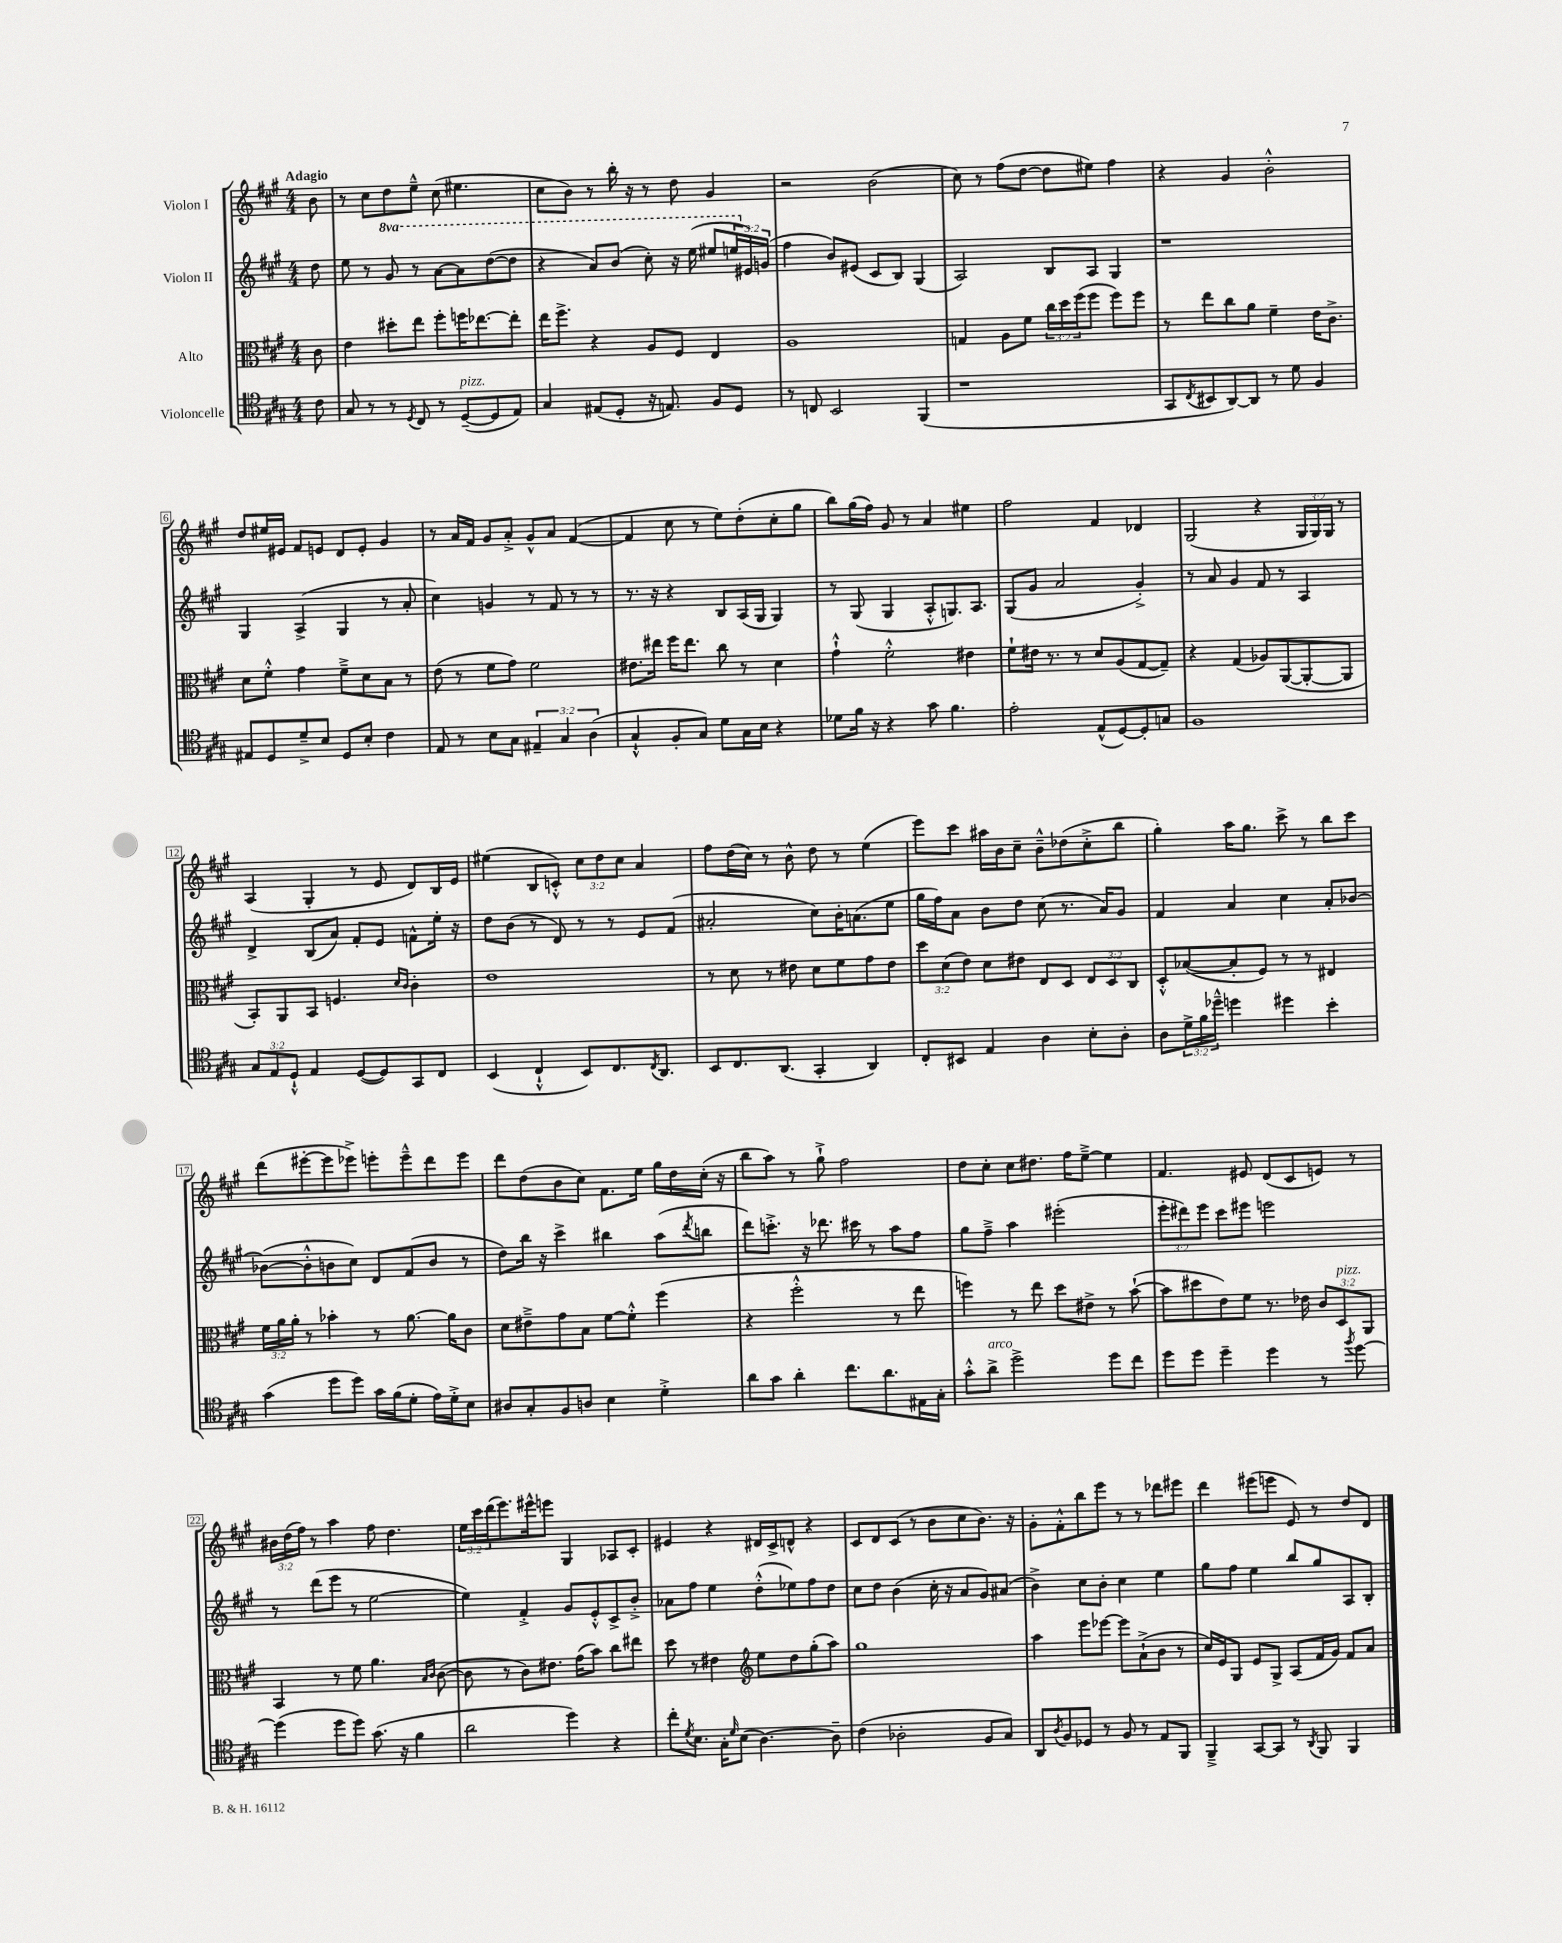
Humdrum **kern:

**kern	**kern	**kern	**kern
*part4	*part3	*part2	*part1
*staff4	*staff3	*staff2	*staff1
*I"Violoncelle	*I"Alto	*I"Violon II	*I"Violon I
*clefC4	*clefC3	*clefG2	*clefG2
*k[f#c#g#]	*k[f#c#g#]	*k[f#c#g#]	*k[f#c#g#]
*M4/4	*M4/4	*M4/4	*M4/4
=	=	=	=
!	!	!	!LO:TX:a:B:t=Adagio
8c#\	8c#\	8dd\	8b\
=1	=1	=1	=1
8G#/	4e\	8ee\	8r
8r	.	8r	8cc#\L
*	*	*8va	*
8r	8dd#X'\L	8gg#/	8dd\
8qD/	.	.	.
8C#/	8ee\J	8r	8ee~^^\J
8r	8ff#'\L	[8aa\L	(8cc#\
!LO:TX:a:i:t=pizz.	!	!	!
([8D~/L	16ffn\K	8aa\]	4.ee#X\
.	[8.ee-X\	.	.
8D/]	.	([8ddd\	.
8E/J)	8ee-'\J]	8ddd\J]	.
=2	=2	=2	=2
4G#/	16ee\KL	4r	8cc#\L
.	8.ff#^\J	.	.
.	.	.	8b\J)
(8E#X/L	4r	8aa/L)	8r
8D'/J	.	(8bb/J	16bb'\
.	.	.	16r
16r	8A/L	8ccc#'\)	8r
8.En/)	.	.	.
.	8F#/J	16r	8dd\
.	.	(16eee\	.
8F#/L	4E/	8eee#X/L	4g#/
8D/J	.	24eeen/L	.
*	*	*X8va	*
.	.	24e#X/)	.
.	.	(24gn/JJ	.
=3	=3	=3	=3
8r	1A	4ff#\	2r
8Cn/	.	.	.
2BB/	.	8b/L)	.
.	.	(8e#X/J	.
.	.	8c#/L	(2b\
.	.	8B/J)	.
(4FF#/	.	(4G#/	.
=4	=4	=4	=4
1r	4Gn/	2A/)	8cc#\)
.	.	.	8r
.	8A\L	.	(8ff#\L
.	8f#\J	.	[8dd\J
.	24cc#\LL	8B/L	8dd\L]
.	24dd\	.	.
.	(24ff#\J	.	.
.	8ff#\J	8A/J	8ee#X\J)
.	8ff#\L)	4G#/	4ff#\
.	8ff#\J	.	.
=5	=5	=5	=5
8GG#/L	8r	1r	4r
8qC#/	.	.	.
8BB#X/	8ee\L	.	.
[8AA/)	8cc#\	.	4g#/
8AA/J]	8a\J	.	.
8r	4f#~\	.	2b'^^\
8d\	.	.	.
4F#/	16e\KL	.	.
.	8.c#^\J	.	.
!!LO:LB:g=z
=6	=6	=6	=6
8E#X/L	8d\L	4G#/	8dd/L
8D/	8f#'^^\J	.	16ee#X/L
.	.	.	16e#X/JJ
8d~^/	4g#\	(4A^/	8f#/L
8B/J	.	.	8en/J
8D/L	8f#~^\L	4G#/	8d/L
8B'/J	8d\	.	8e'/J
4c#\	8B\J	8r	4g#/
.	8r	8a'/	.
=7	=7	=7	=7
8E/	(8e\	4cc#\)	8r
8r	8r	.	16a/LL
.	.	.	16f#/JJ
8B\L	8f#\L	4gn/	8g#/L
8G#\J	8g#\J)	.	8a'^/J
6E#X~/	2f#\	8r	8g#^^/L
.	.	8f#/	8a/J
6G#/	.	.	.
.	.	8r	([4f#/
(6A\	.	.	.
.	.	8r	.
=8	=8	=8	=8
4G#`^^/	8.e#X\L	8.r	4f#/]
.	16ee#X\Jk	16r	.
8F#'/L	16ff#\KL	4r	8cc#\
.	8.ee#\J	.	.
8G#/J)	.	.	8r
8d\L	8cc#\	8B/L	8ee\L)
16G#\L	8r	(16A/L	(8dd'\
16B\JJ	.	16G#/JJ	.
4r	4d\	4G#/)	8cc#'\
.	.	.	8gg#\J
=9	=9	=9	=9
8d-X\L	4g#`^^\	8r	8bb\L)
16f#\Jk	.	(8G#/	(16gg#\L
16r	.	.	16ff#\JJ)
4r	2f#'^^\	4G#/	8g#/
.	.	.	8r
8g#\	.	8A'^^/L	4a/
4.f#\	.	8.Gn/)	.
.	4e#X\	.	4ee#X\
.	.	8.A/J	.
=10	=10	=10	=10
2e'\	8f#`\L	(8G#/L	2ff#\
.	16e#X\Jk	8g#/J	.
.	8.r	.	.
.	.	2a/	.
.	8r	.	.
(8E^^/L	8d/L	.	4f#/
[8D/)	(8A/	.	.
8D'/]	[8G#/	4g#'^/)	4d-X/
8Gn/J	8G#~/J])	.	.
=11	=11	=11	=11
1F#	4r	8r	(2G#/
.	.	8a/	.
.	(4G#/	4g#/	.
.	8A-X/L)	8f#/	4r
.	([8AA/	8r	.
.	8AA'/_	4A/	24G#/LL
.	.	.	24G#/)
.	.	.	24G#/JJ
.	8AA/J]	.	8r
!!LO:LB:g=z
=12	=12	=12	=12
12G#/L	8BB'/L)	4d^/	(4A/
12E/	.	.	.
.	8AA/	.	.
12D`^^/J	.	.	.
4E/	8BB/J	(8B/L	4G#'/
.	4.Fn/	8a/J)	.
([8D/L	.	8f#'/L	8r
8D/])	.	8e/J	8e/
.	16qqd/LL	.	.
.	16qqc#/JJ	.	.
8GG#/	4c#'\	8fn^^\L	8d/L)
8C#/J	.	16ee'\Jk	16B/L
.	.	16r	16e/JJ
=13	=13	=13	=13
(4BB/	1e	8dd\L	(4ee#X\
.	.	(8b\J	.
4C#`^^/	.	8r	8B/L
.	.	8d/)	8cn'^^/J)
8BB/L)	.	8r	12cc#\L
.	.	.	12dd\
8.C#/	.	8r	.
.	.	.	12cc#\J
.	.	8e/L	4a/
8qC#/	.	.	.
8.AA/J	.	.	.
.	.	(8f#/J	.
=14	=14	=14	=14
8BB/L	8r	2a#X'/	8ff#\L
8.C#/	8d\	.	(16dd\L
.	.	.	16cc#\JJ)
.	8r	.	8r
(8.AA/J	.	.	.
.	8e#X\	.	8b^^\
4GG#'/	8d\L	8cc#\L)	8dd\
.	8f#\	16b'\K	8r
.	.	(8.an\	.
4AA/)	8g#\	.	(4ee\
.	8e#\J	8ee\J	.
=15	=15	=15	=15
8C#'/L	12dd\L	16gg#\LL	8eee\L)
.	.	16ff#\J)	.
.	(12d\	.	.
8BB#X/J	.	8a\J	8ccc#\J
.	12e\J)	.	.
4E/	8d\L	8b\L	16aa#X\LL
.	.	.	16b\J
.	8e#X\J	8dd\J	8cc#~\J
4A\	8E/L	(8cc#\	8b~^^\L
.	8D/J	8.r	(8dd-X\
8B'\L	12E/L	.	8cc#'^\
.	.	16a/KL)	.
.	12D/	.	.
8A'\J	.	8g#/J	8bb\J
.	12C#/J	.	.
=16	=16	=16	=16
8A\L	8D'^^/L	4f#/	4gg#'\)
24d^\L	([8B-X/	.	.
24f#\	.	.	.
24dd-X~^^\JJ	.	.	.
4ddn\	8B-'/]	4a/	16aa\KL
.	.	.	8.gg#\J
.	8F#/J)	.	.
4dd#X\	8r	4cc#\	8ccc#^\
.	8r	.	8r
4b'\	4E#X/	8a'/L	8bb\L
.	.	[8b-X/J	8ccc#\J
!!LO:LB:g=z
=17	=17	=17	=17
(4g#\	24f#\LL	(8b-X\L_	(8ddd\L
.	24a\	.	.
.	24a'\JJ	.	.
.	8r	8b-'^^\]	[8eee#X'\
8dd\L	4b-X'\	8bn\	8eee#\]
8dd\J)	.	8cc#\J)	8eee-X^\J)
16g#\LL	8r	8d/L	8eeen'\L
(16f#\J	.	.	.
8d'\J	[8.a\	(8f#/	8eee~^^\
16e\LL)	.	8b/J	8ddd\
16d'^\J	16a\KL]	.	.
8B\J	8c#\J	8r	8eee\J
=18	=18	=18	=18
8A#X/L	8d\L	8dd\L)	8ddd\L
8G#'/	8e#X~^\	16bb\Jk	(8dd\
.	.	16r	.
8F#/	8g#\	4ccc#^\	8b\
8An/J	8B\J	.	8cc#\J)
4B\	[8f#\L	4bb#X\	8.f#\L
.	8f#'^^\J]	.	.
.	.	.	16ee\Jk
4d'^\	(4ff#\	(8aa\L	16gg#\LL
.	.	.	16dd\
.	.	8qddd/	.
.	.	8bbn\J	(16cc#'\JJ
.	.	.	16r
=19	=19	=19	=19
8a\L	4r	8ddd\L)	8bb\L
8g#\J	.	8.cccn'^\J	8aa\J)
4a'\	2ff#'^^\	.	8r
.	.	16r	.
.	.	8.ddd-X\	8gg#`^\
8.cc#\L	.	.	2ff#\
.	.	16ccc#X\	.
.	.	8r	.
8.a\	.	.	.
.	8r	8aa\L	.
16E#X\L	8ee\	8ff#\J	.
16G#'\JJ	.	.	.
=20	=20	=20	=20
8g#'^^\L	4ffn\)	8gg#\L	8dd\L
!LO:TX:a:i:t=arco	!	!	!
8a^\J	.	8ff#~^\J	8cc#'\J
2dd^\	8r	4aa\	8cc#\L
.	8ee\	.	8.dd#X\J
.	8dd\L	(2eee#X'\	.
.	.	.	16ff#\KL
.	8e#X^\J	.	[8ee~^\J
8dd\L	8r	.	4ee\]
8cc#\J	([8b`\	.	.
=21	=21	=21	=21
8dd\L	8b\L]	12eee'\L	4.f#/
.	.	12ddd#X\)	.
8dd\J	8dd#X\	.	.
.	.	12eee\J	.
4dd~\	8e\)	8ccc#\L	.
.	8f#\J	8eee#X\J	8e#X/
4dd\	8.r	2eeen\	(8d/L
.	.	.	8c#/
.	16e-X\	.	.
8r	12c#/L	.	8en/J)
!	!LO:TX:a:i:t=pizz.	!	!
.	12D/	.	.
8qff#/	.	.	.
[8dd\	.	.	8r
.	12AA/J	.	.
!!LO:LB:g=z
=22	=22	=22	=22
(4dd\]	4BB/	8r	24b#X\LL
.	.	.	(24dd\
.	.	.	24ff#\JJ)
.	.	(8ddd\L	8r
8dd\L	8r	8eee\J	4aa\
8dd\J)	8f#\	8r	.
(8.g#\	4.a\	[2ee\	8ff#\
.	.	.	4.dd\
16r	.	.	.
4f#\	.	.	.
.	16qqB/LL	.	.
.	16qqc#/JJ	.	.
.	([8c#\	.	.
=23	=23	=23	=23
2a\	8c#\]	4ee\])	24ee\LL
.	.	.	24ccc#\
.	.	.	(24ddd\J
.	8r	.	8.eee\)
.	8c#\L)	4f#'^/	.
.	.	.	16eee#X^^\k
.	8.e#X\J	.	8eeen\J
4dd\)	.	8g#/L	4G#/
.	(16g#\KL	.	.
.	8b\J)	8e'^^/	.
4r	8cc#\L	8c#^/	8A-X/L
.	8ee#X\J	8b'^/J	8c#'/J
=24	=24	=24	=24
8cc#'\L	8dd\	8a-X\L	4e#X/
8qd/	.	.	.
8.B\J	8r	8ff#\J	.
.	4e#X\	4ee\	4r
16G#'\KL	.	.	.
16qqd/	.	.	.
(8B\J	.	.	.
*	*clefG2	*	*
[4.A\)	8ee\L	(8dd'^^\L	16d#X/LL
.	.	.	16c#^/J
.	8dd\	8ee-X\)	8dn^^/J
.	(8gg#'\	8ff#\	4r
8A~\]	8aa\J)	8dd\J	.
=25	=25	=25	=25
(4c#\	1gg#	8cc#\L	8c#/L
.	.	8dd\J	8d/
2A-X'\	.	(4b\	(8c#/J
.	.	.	8r
.	.	16cc#'\	8b\L
.	.	16r	.
.	.	8a/L	8cc#\
8F#/L	.	8g#/)	8.b\J)
8G#/J)	.	(8a#X/J	.
.	.	.	16r
=26	=26	=26	=26
8AA/L	4aa\	4b^\)	8g#'\L
8qA/	.	.	.
8F#/	.	.	8f#'^^\
8D-X/J	8eee\L	8cc#\L	8bb\
8r	[8eee-X\J	8b'\J	8eee\J
8F#/	8eee-\L]	4cc#\	8r
8r	(8a`^\	.	8r
8E/L	8b\J	4ee\	8ddd-X\L
8FF#/J	8r	.	8eee#X\J
=27	=27	=27	=27
4FF#~^/	16cc#/LL)	8gg#\L	4ddd\
.	16e/J	.	.
.	8G#/J	8ff#\J	.
[8GG#/L	8e/L	4ee\	(8eee#X\L
8GG#/J]	8G#^/J	.	8eeen\J
8r	(8A/L	8bb/L	8e/)
8qAA/	.	.	.
8FF#/	16f#/L	8gg#/	8r
.	16g#/JJ)	.	.
4FF#/	8f#/L	8A/	8dd/L
.	8a/J	8B'/J	8d/J
==	==	==	==
*-	*-	*-	*-
